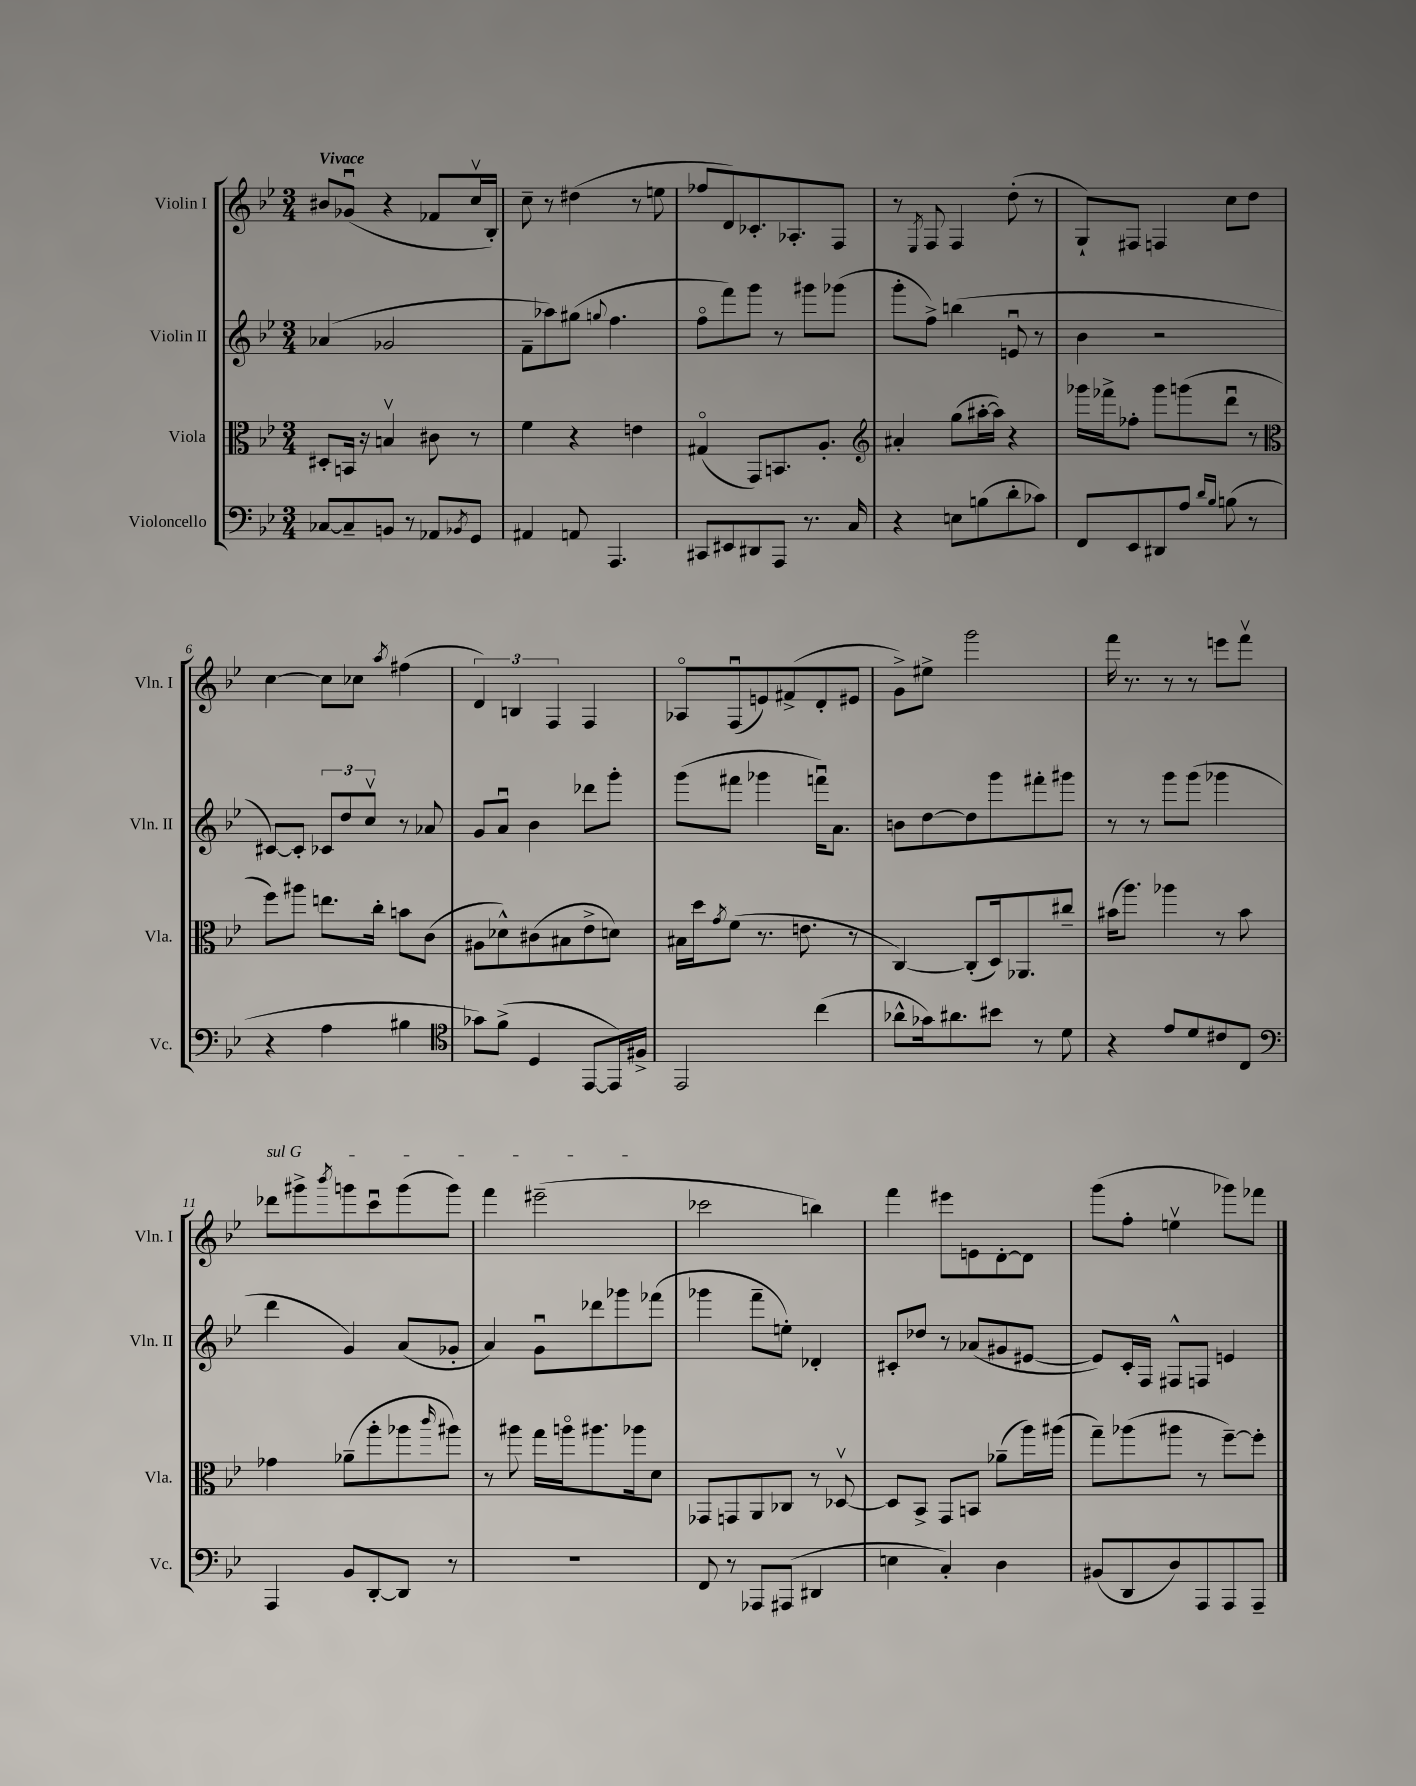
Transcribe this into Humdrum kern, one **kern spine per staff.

**kern	**kern	**kern	**kern
*staff4	*staff3	*staff2	*staff1
*clefF4	*clefC3	*clefG2	*clefG2
*k[b-e-]	*k[b-e-]	*k[b-e-]	*k[b-e-]
*M3/4	*M3/4	*M3/4	*M3/4
[8C-/L	8D#'/L	(4a-/	8b#/L
8C-~/]	16BB/Jk	.	(8g-u/J
.	16r	.	.
8BB/J	4Bv/	2g-/	4r
8r	.	.	.
8AA-/L	8c#\	.	8f-/L
8qBB-/	.	.	.
8GG/J	8r	.	16ccv/L
.	.	.	16B-'/JJ)
=	=	=	=
4AA#/	4f\	8f~\L	8cc~\
.	.	8aa-\)	8r
8AA/	4r	(8gg#\J	(4dd#\
.	.	8qqgg/	.
4.AAA/	.	4.ff\	.
.	4e\	.	8r
.	.	.	8ee\
=	=	=	=
8CC#/L	(4G#o/	8ffo\L	8ff-/L
8EE#/	.	8fff\)	8d/)
8DD#/	8GG/L)	8ggg\J	8.c-'/
8AAA/J	8.BB/	8r	.
.	.	.	8.A-'/
8.r	.	8ggg#\L	.
.	8.A'/J	.	.
.	.	(8ggg-\J	8F/J
16C/	.	.	.
=	=	=	=
*	*clefG2	*	*
4r	4a#'/	8ggg'\L	8r
.	.	.	8qE-/
.	.	8ff^\J)	8F/
8E\L	(8gg\L	(4bb\	4F/
(8B\	[16aa#'\L	.	.
.	16aa#\]JJ)	.	.
8d'\	4r	8eu/	(8dd'\
8c-\J)	.	8r	8r
=	=	=	=
8FF/L	16ggg-\LL	4b-\	8G`/L)
.	16fff-^\J	.	.
8EE-/	8ff-'\J	.	8F#/J
8DD#/	8ggg-\L	2r	4F/
8A/J	(8ggg\	.	.
16qqd/LL	.	.	.
16qqB-/JJ	.	.	.
(8B\	8dddu\J	.	8cc\L
8r	8r	.	8dd\J
=	=	=	=
*	*clefC3	*	*
4r	8ff\L)	[8c#/L)	[4cc\
.	8aa#\J	8c#'/]J	.
4A\	8.ee\L	12c-/L	8cc\]L
.	.	12dd/	.
.	.	.	8cc-\J
.	.	12ccv/J	.
.	16cc'\Jk	.	.
.	.	.	8qaa/
4B#\	8b\L	8r	(4ff#\
.	(8c\J	8a-/	.
=	=	=	=
*clefC4	*	*	*
8g-\L)	8A#\L	8g/L	6d/)
(8f^\J	8d-^^\)	8au/J	.
.	.	.	6B/
4D/	(8c#\	4b-\	.
.	.	.	6F/
.	8B#\	.	.
[8EE-/L	8e-^\	8ddd-\L	4F/
16EE-/]L)	8d\J)	8ggg'\J	.
16F#^/JJ	.	.	.
=	=	=	=
2EE-/	16B#\LL	(8ggg\L	8A-o/L
.	16dd\J	.	.
.	8qg/	.	.
.	(8f\J	8fff#\J	(8Fu/
.	8.r	4ggg-\	8e/)
.	.	.	(8f#^/
.	8.e\	.	.
(4cc\	.	16fffu\LK)	8d'/
.	.	8.a\J	.
.	8r	.	8e#/J
=	=	=	=
8a-^^\L	[4C/)	8b\L	8g^\L)
16g-\k)	.	[8dd\	8ee#^\J
8.a#\	.	.	.
.	(8C'/]L	8dd\]	2ggg\
8b#\J	16D/k)	8ggg\	.
.	8.AA-/	.	.
8r	.	8fff#'\	.
8d\	8cc#~/J	8ggg#\J	.
=	=	=	=
4r	(16b#\LK	8r	16fff\
.	8.aa\J)	.	8.r
.	.	8r	.
8e-/L	4aa-\	8ggg\L	8r
8d/	.	(8ggg\J	8r
8c#/	8r	4ggg-\	8eee\L
8C/J	8b#\	.	8fffv\J
=	=	=	=
*clefF4	*	*	*
4AAA/	4g-\	4ddd\	8ddd-\L
.	.	.	8ggg#^\
.	.	.	8qbbb-/
8BB-/L	(8a-~\L	4g/)	8ggg\
[8DD'/	8aa'\	.	8cccu\
8DD/]J	8aa-\	(8a/L	(8ggg\
.	16qqccc/	.	.
8r	8aa#\J)	8g-'/J	8ggg\J)
=	=	=	=
2.r	8r	4a/)	4fff\
.	8aa#\	.	.
.	16gg\LL	8gu\L	(2eee#~\
.	16aao\J	.	.
.	8.aa#\	8ddd-\	.
.	.	8ggg-\	.
.	16aa-\k	.	.
.	8d\J	(8fff-\J	.
=	=	=	=
8FF/	8GG-/L	4ggg-\	2ccc-\
8r	8GG/	.	.
8AAA-/L	8AA/	8fff~\L	.
(8AAA#/J	8C-/J	8ee'\J)	.
4DD#/	8r	4d-'/	4bb\)
.	[8D-v/	.	.
=	=	=	=
4E\	8D-/]L	8c#'/L	4fff\
.	8BB-^/J	8dd-/J	.
4C'/)	8GG/L	8r	8eee#\L
.	8BB/J	(8a-/L	8e\
4D\	(8a-~\L	8g#/	[8d'\
.	16aa\L)	[8e#/J	8d\]J
.	(16aa#\JJ	.	.
=	=	=	=
(8BB#/L	8gg~\L)	8e#/]L)	(8ggg\L
8DD/	(8aa-\	16c'/L	8ff'\J
.	.	16F/JJ	.
8D/)	8aa#\J	8F#^^/L	4eev\
8AAA/	8r	8F/J	.
8AAA/	[8ff~\L)	4e/	8ggg-\L)
8AAA~/J	8ff'\]J	.	8fff-\J
==	==	==	==
*-	*-	*-	*-
